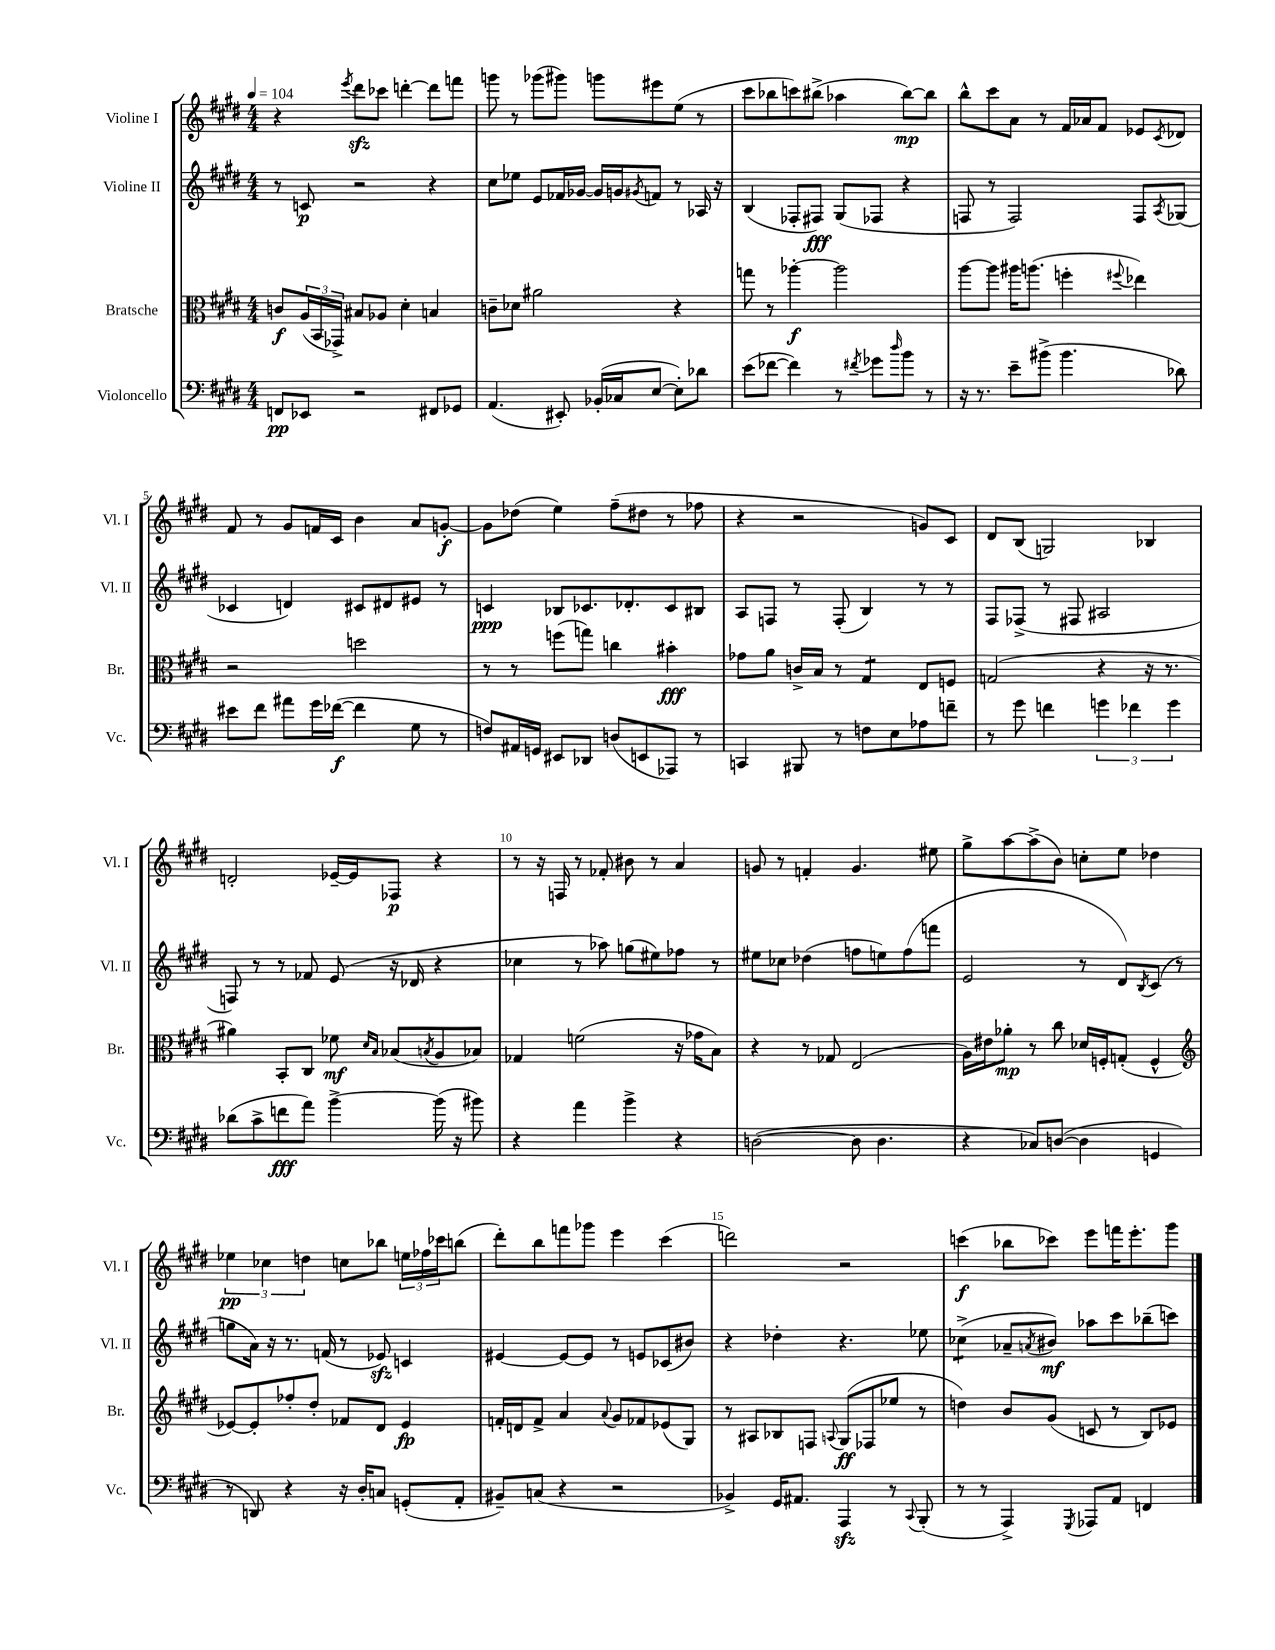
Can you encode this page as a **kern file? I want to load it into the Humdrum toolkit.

**kern	**kern	**kern	**kern
*staff4	*staff3	*staff2	*staff1
*clefF4	*clefC3	*clefG2	*clefG2
*k[f#c#g#d#]	*k[f#c#g#d#]	*k[f#c#g#d#]	*k[f#c#g#d#]
*M4/4	*M4/4	*M4/4	*M4/4
*MM104	*MM104	*MM104	*MM104
8FF/L	8c/L	8r	4r
8EE-/J	(24A/L	8c/	.
.	24BB/	.	.
.	24GG-^/JJ)	.	.
.	.	.	8qeee/
2r	8B#/L	2r	8ddd#\L
.	8A-/J	.	8ccc-\J
.	4d#'\	.	[4ddd'\
8FF#/L	4B/	4r	8ddd\]L
8GG-/J	.	.	8fff\J
=	=	=	=
(4.AA/	8c~\L	8cc#\L	8ggg\
.	8d-\J	8ee-\J	8r
.	2a#\	8e/L	(8ggg-\L
8EE#'/)	.	16f-/L	8ggg#\J)
.	.	[16g-/JJ	.
(16BB-'/LL	.	16g-/]LL	8ggg\L
16C-/J	.	16g/J	.
.	.	8qg#/	.
[8E/J	.	8f/J	8eee#\
8E'\]L)	4r	8r	(8ee\J
8d-\J	.	16A-/	8r
.	.	16r	.
=	=	=	=
(8e\L	8gg\	(4B/	8ccc#\L
[8f-\J	8r	.	8bb-\
4f-\])	[4aa-'\	8F-'/L	8ccc\)
.	.	8F#/J)	(8bb#^\J
8r	2aa-\]	(8G#/L	4aa-\
8qf#/	.	.	.
8g-\L	.	8F-/J	.
16qqdd#/	.	.	.
8b\J	.	4r	[8bb#\L)
8r	.	.	8bb#\]J
=	=	=	=
16r	[8aa\L	8F/	8bb^^\L
8.r	.	.	.
.	8aa\]J	8r	8ccc#\
8e~\L	16aa#\LK	2F/)	8a\J
.	(8.aa\J	.	.
(8b#^\J	.	.	8r
4.b#\	4ff'\	.	16f#/LL
.	.	.	16a-/J
.	.	.	8f#/J
.	8qqff#/	.	.
.	4ee-\)	8F/L	8e-/L
.	.	8qA/	8qc#/
8d-\)	.	(8G-/J	8d-/J
=	=	=	=
8e#\L	2r	4c-/	8f#/
8f#\J	.	.	8r
8a#\L	.	4d/)	8g#/L
16g#\L	.	.	16f/L
([16f-\JJ	.	.	16c#/JJ
4f-\]	2dd\	8c#/L	4b\
.	.	8d#/	.
8G#\	.	8e#/J	8a/L
8r	.	8r	[8g'/J
=	=	=	=
8F/L)	8r	4c/	8g\]L
16AA#/L	8r	.	(8dd-\J
16GG/JJ	.	.	.
8EE#/L	(8ff\L	8B-/L	4ee\)
8DD-/J	8gg\J)	8.c-/	.
(8D/L	4cc\	.	(8ff#~\L
.	.	8.d-'/	.
8EE/	.	.	8dd#\J
8AAA-/J)	4b#'\	8c-/	8r
8r	.	8B#/J	8ff-\
=	=	=	=
4CC/	8g-\L	8A/L	4r
.	8a\J	8F/J	.
8BBB#/	16c^/LL	8r	2r
.	16B/JJ	.	.
8r	8r	(8F'/	.
8F\L	4G#/	4B/)	.
8E\	.	.	.
8A-\	8E/L	8r	8g/L)
8f~\J	8F/J	8r	8c#/J
=	=	=	=
8r	(2G/	8F#/L	8d#/L
8g#\	.	(8F-^/J	(8B/J
4f\	.	8r	2G/)
.	.	8F#/	.
6g\	4r	2A#/	.
6f-\	.	.	.
.	16r	.	4B-/
.	8.r	.	.
6g\	.	.	.
=	=	=	=
(8d-\L	4a#\)	8F/)	2d'/
8c#^\	.	8r	.
8f\	8BB'/L	8r	.
8a\J)	8C#/J	8f-/	.
[4b^\	8f-\	(8e/	[16e-~/LL
.	.	.	16e-/]J
.	16qqd#/LL	.	.
.	16qqB/JJ	.	.
.	(8B-/L	16r	8F-/J
.	.	16d-/	.
.	8qB/	.	.
(16b\]	8A/	4r	4r
16r	.	.	.
8b#\)	8B-/J)	.	.
=	=	=	=
4r	4G-/	4cc-\	8r
.	.	.	16r
.	.	.	16F/
4a\	(2f\	8r	8r
.	.	8aa-\)	8f-'/
4b^\	.	(8gg\L	8b#\
.	.	8ee#\)	8r
4r	16r	8ff-\J	4a/
.	16g-\LK	.	.
.	8B\J)	8r	.
=	=	=	=
([2D\	4r	8ee#\L	8g/
.	.	8cc-\J	8r
.	8r	(4dd-\	4f'/
.	8G-/	.	.
8D\]	(2E/	8ff\L	4.g/
4.D\	.	8ee\)	.
.	.	(8ff\	.
.	.	8fff\J	8ee#\
=	=	=	=
4r	16A\LL)	2e/	8gg#^\L
.	16e#\J	.	.
.	8a-'\J	.	[8aa\
8C-/L)	8r	.	(8aa^\]
([8D/J	8cc#\	.	8b\J)
4D\]	16d-/LL	8r	8cc'\L
.	16F'/J	.	.
.	(8G'/J	8d#/L)	8ee\J
.	.	8qB/	.
4GG/	4F^^/	(8c#/J	4dd-\
.	.	8r	.
=	=	=	=
*	*clefG2	*	*
8r	[8e-/L)	8gg\L	6ee-\
8DD/)	8e-'/]	16a\Jk)	.
.	.	.	6cc-\
.	.	16r	.
4r	8ff-'/	8.r	.
.	.	.	6dd\
.	8dd#'/J	.	.
.	.	(16f/	.
16r	8f-/L	8r	8cc\L
16D#'/LK	.	.	.
8C/J	8d#/J	8e-/)	8bb-\J
(8GG'/L	4e-/	4c/	24ee\LL
.	.	.	24ff-\
.	.	.	24ccc-\J
8AA'/J	.	.	(8bb\J
=	=	=	=
8BB#~/L)	16f'/LL	[4e#/	8ddd#'\L)
.	16d/J	.	.
(8C/J	8f^/J	.	8bb\
4r	4a/	8e#/_L	8fff\
.	.	8e#/]J	8ggg-\J
.	8qqa/	.	.
2r	8g#/L	8r	4eee\
.	8f-/	8e/L	.
.	(8e-/	(8c-/	(4ccc#\
.	8G#/J)	8b#/J)	.
=	=	=	=
4BB-^/)	8r	4r	2ddd\)
.	8A#/L	.	.
16GG#/LK	8B-/	4dd-'\	.
8.AA#/J	.	.	.
.	8F/J	.	.
.	8qqA/	.	.
4AAA/	(8G#/L	4.r	2r
.	8F-/	.	.
8r	8ee-/J	.	.
8qqCC#/	.	.	.
(8BBB'/	8r	8ee-\	.
=	=	=	=
8r	4dd\)	(4cc-^\	(4ccc\
8r	.	.	.
4AAA^/)	8b/L	8a-~/L	8bb-\L
.	.	8qa/	.
.	(8g#/J	8b#/J)	8ccc-\J)
8qGGG#/	.	.	.
8AAA-/L	8c/	8aa-\L	8eee\L
8AA/J	8r	8ccc#\	16fff\K
.	.	.	8.eee'\
4FF/	8B/L)	(8bb-~\	.
.	8e-/J	8ccc\J)	8ggg#\J
==	==	==	==
*-	*-	*-	*-
